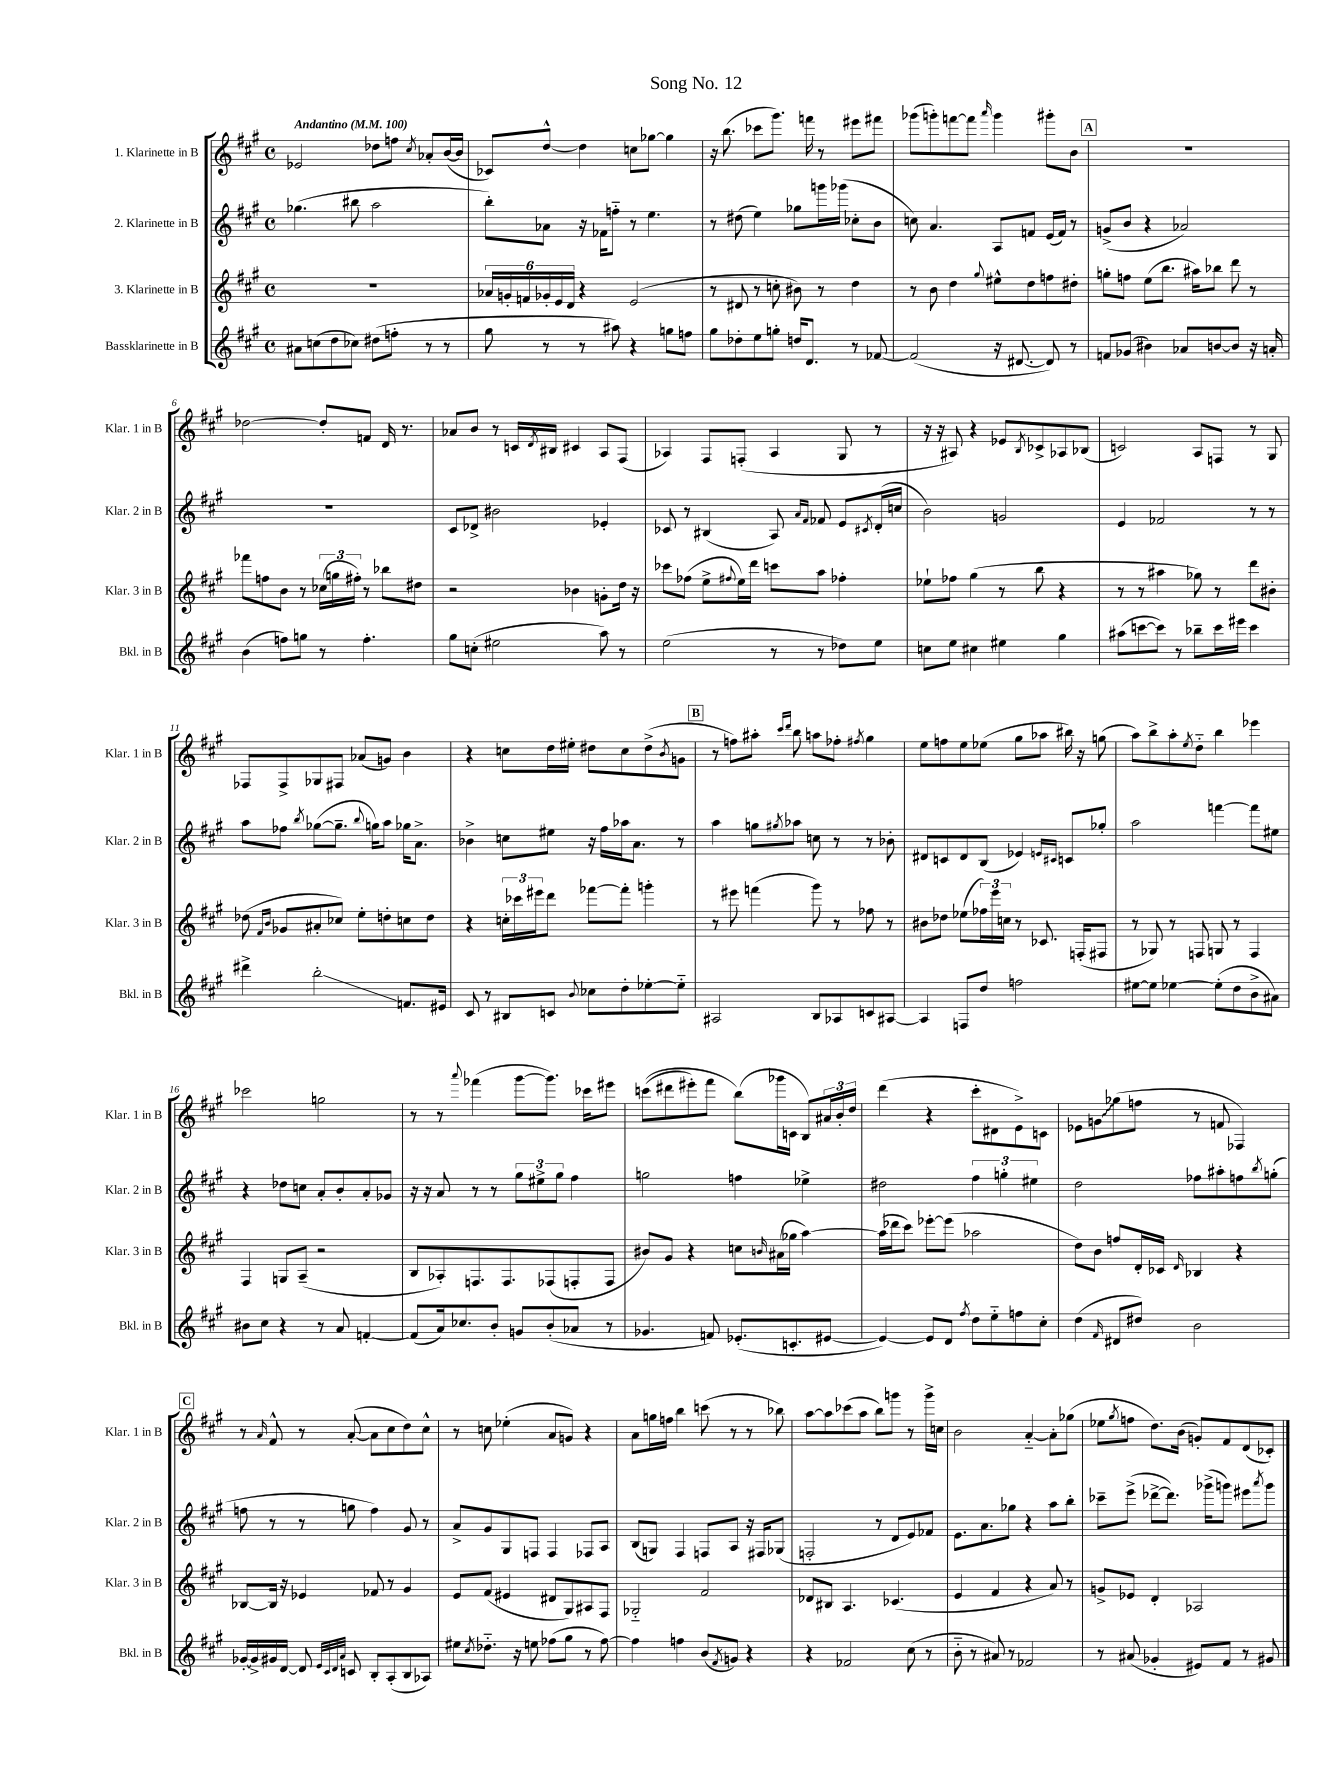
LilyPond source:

\header { title = "Song No. 12" }
<<
\new StaffGroup <<
\new Staff = "s0" \with { instrumentName = "1. Klarinette in B" shortInstrumentName = "Klar. 1 in B" } {
    \clef treble \key a \major \defaultTimeSignature \time 4/4 \tempo "Andantino" 4 = 100
    ees'2 des''8 f''8 \acciaccatura { cis''8 } aes'8-. b'16~( b'16 |
    ces'8) d''8~-^ d''4 c''8 ges''8~ ges''4 |
    r16 b''8.( ces'''8 gis'''8.) f'''16 r8 eis'''8 fis'''8 |
    ges'''8( g'''8-.) f'''8~ f'''8 \grace { a'''16 } g'''4 gis'''8-. b'8 |
    \mark \markup { \box "A" } R1 |
    des''2~ des''8-. f'8 d'16 r8. |
    aes'8 b'8 r8 c'16 \acciaccatura { d'8 } bis16 cis'4 a8 fis8( |
    aes4) fis8 f8-.( aes4 gis8 r8 |
    r16 r16 ais8) r4 ees'8 \acciaccatura { b8 } ces'8-> aes8 bes8( |
    c'2) a8 f8 r8 gis8 |
    fes8 fes8-> ges8 fis8 aes'8( g'8) b'4 |
    r4 c''8 d''16 eis''16-. dis''8 c''8 dis''8->( \acciaccatura { b'8 } g'8 |
    \mark \markup { \box "B" } r8 f''8) ais''8-. \grace { cis'''16 d'''16 } b''8 a''8 fes''8-. \acciaccatura { fis''8 } gis''4 |
    e''8 f''8 e''8 ees''8( gis''8 aes''8 bis''16) r16 g''8( |
    a''8) b''8-> a''8-. \acciaccatura { e''8 } d''8-_ b''4 ees'''4 |
    ces'''2 g''2 |
    r8 r8 \appoggiatura { a'''8 } fes'''4( gis'''8~ gis'''8.) ces'''16 eis'''8 |
    c'''8(\( dis'''8 eis'''8-.) fis'''8 b''8(\) ges'''16 c'16 b8) \tuplet 3/2 { ais'16 b'16-. d''16 } |
    d'''4( r4 cis'''8-. dis'8 e'8->) c'8 |
    ees'8 \once \override Glissando.style = #'zigzag g'8\glissando ges''8( f''8 r8 f'8 fes4) |
    \mark \markup { \box "C" } r8 \grace { a'16 } fis'8-^ r8 a'8~-.( a'8 cis''8 d''8) cis''8-^ |
    r8 c''8 ees''4-.( a'8 g'8) r4 |
    a'8 g''16 f''16 b''4 c'''8( r8 r8 bes''8) |
    a''8~ a''8 ces'''8( a''8 b''8) g'''8 r8 g'''16-> c''16 |
    b'2 a'4~-_ a'8-. ges''8( |
    ees''8 \acciaccatura { gis''8 } f''8 d''8.) b'16( g'8-.) fis'8 d'8( ces'8-.) \bar "|." |
}
\new Staff = "s1" \with { instrumentName = "2. Klarinette in B" shortInstrumentName = "Klar. 2 in B" } {
    \clef treble \key a \major \defaultTimeSignature \time 4/4
    ges''4.( bis''8 a''2 |
    b''8-.) aes'8 r16 fes'16 f''8-_ r8 e''4. |
    r8 dis''8( e''4) ges''8 g'''16 ges'''16( ces''8-. b'8 |
    c''8) a'4. a8 f'8 e'16( f'16) r8 |
    \mark \markup { \box "A" } g'8->( b'8 r4 aes'2) |
    R1 |
    cis'8 des'8-> bis'2 ees'4-. |
    ces'8 r8 bis4( a8) \grace { a'16 fis'16 } fes'8 e'8 \acciaccatura { cis'8 } d'16-.( c''16 |
    b'2) g'2 |
    e'4 fes'2 r8 r8 |
    a''8 fes''8 \acciaccatura { b''8 } ges''8~( ges''8.-- \appoggiatura { b''8 } g''16) a''8 ges''16 a'8.-> |
    bes'4-> c''8 eis''8 r16 fis''16 aes''16 a'8. r8 |
    \mark \markup { \box "B" } a''4 g''8 \acciaccatura { gis''8 } aes''8 c''8 r8 r8 bes'8-. |
    dis'8 c'8 dis'8 b8( ees'4) \grace { e'16 cis'16 } c'8 ges''8-. |
    a''2 f'''4~ f'''8 eis''8 |
    r4 des''8 c''8 a'8-. b'8-. a'8-. ges'8 |
    r16 r16 a'8 r8 r8 \tuplet 3/2 { gis''8 eis''8-> gis''8 } fis''4 |
    g''2 f''4 ees''4-> |
    dis''2 \tuplet 3/2 { fis''4 g''4-. eis''4 } |
    d''2 fes''8 ais''8-. f''8 \acciaccatura { b''8 } g''8-.( |
    \mark \markup { \box "C" } f''8 r8 r8 g''8 f''4) gis'8 r8 |
    a'8-> gis'8 gis8 f8 f4 fes8 a8 |
    b8( g8) fis4 f8 a8 r16 fis16 ges8( |
    f2-. r8 d'8 e'8) fes'8 |
    e'8. a'8. ges''8 r4 a''8 b''8-. |
    ces'''8-- e'''8->( des'''8~-> des'''8.) ges'''16->( g'''8) eis'''8 \acciaccatura { a'''8 } g'''8 \bar "|." |
}
\new Staff = "s2" \with { instrumentName = "3. Klarinette in B" shortInstrumentName = "Klar. 3 in B" } {
    \clef treble \key a \major \defaultTimeSignature \time 4/4
    R1 |
    \tuplet 6/4 { aes'16 g'16-. f'16 ges'16-. e'16 d'16 } r4 e'2( |
    r8 dis'8 r8 c''8-. bis'8) r8 d''4 |
    r8 b'8 d''4 \appoggiatura { gis''8 } eis''8-^ d''8 f''8 dis''8-. |
    \mark \markup { \box "A" } g''8-. f''8 e''8( b''8. ais''16) bes''8 d'''8 r8 |
    fes'''8 f''8 b'8 r8 \tuplet 3/2 { ces''16( g''16 fis''16-.) } r8 bes''8 dis''8 |
    r2 bes'4 g'8-. d''16 r16 |
    ces'''8 fes''8( e''8-> \appoggiatura { fis''8 } e''16) d'''16 c'''8 a''8 fes''4-. |
    ees''8-! fes''8 gis''4( r8 b''8 r4 |
    r8 r8 ais''4 ges''8) r8 d'''8 bis'8-. |
    des''8( \grace { fis'16 b'16 } ges'8 ais'8-. ces''8) e''8-. d''8-. c''8 d''8 |
    r4 \tuplet 3/2 { c''16-. ces'''16 eis'''16 } d'''8 fes'''8~ fes'''8-. g'''4-. |
    \mark \markup { \box "B" } r8 eis'''8 f'''4( gis'''8) r8 fes''8 r8 |
    bis'8 des''8 ees''8( \tuplet 3/2 { fes''16) e'''16 c''16 } r8 ces'8. f16-.( fis8 |
    r8 ges8) r8 f8 g8 r8 f4 |
    fis4 g8 a8--( r2 |
    b8 aes8-.) f8. f8. fes8( f8-. f8 |
    bis'8) gis'8 r4 c''8 \grace { b'16 } ais'16( ges''16 a''4~) |
    a''16( des'''16 cis'''8) ees'''8~-. ees'''8( aes''2 |
    d''8) b'8 f''8 d'16-. ces'16 \grace { d'16 } bes4 r4 |
    \mark \markup { \box "C" } bes8~ bes16 r16 ees'4 fes'8 r8 gis'4 |
    e'8 fis'8( eis'4 dis'8 gis8) ais8 fis8 |
    ges2-_ fis'2 |
    des'8 bis8 a4. ces'4.( |
    e'4 fis'4 r4 a'8) r8 |
    g'8-> ees'8 d'4-. aes2 \bar "|." |
}
\new Staff = "s3" \with { instrumentName = "Bassklarinette in B" shortInstrumentName = "Bkl. in B" } {
    \clef treble \key a \major \defaultTimeSignature \time 4/4
    ais'8 c''8( d''8 ces''8) dis''8( f''8-. r8 r8 |
    gis''8 r8 r8 ais''8) r4 g''8 f''8 |
    gis''8 des''8-. e''8 g''8-. d''16 d'8. r8 fes'8~ |
    fes'2( r16 dis'8.~ dis'8) r8 |
    \mark \markup { \box "A" } f'8 ges'8( bis'4) aes'8 b'8~ b'8 r16 a'16-. |
    b'4( f''8) g''8 r8 f''4.-. |
    gis''8 c''8-.( eis''2 a''8) r8 |
    e''2( r8 r8 des''8) e''8 |
    c''8 e''8 cis''4 eis''4 gis''4 |
    ais''8( c'''8~ c'''8) r8 bes''8-- c'''16 eis'''16 c'''4 |
    dis'''4-> b''2-.\glissando f'8. eis'16 |
    cis'8 r8 bis8 c'8 \appoggiatura { b'8 } ces''8 d''8-. ees''8~-. ees''8-_ |
    \mark \markup { \box "B" } ais2 b8 aes8 c'8 ais8~ |
    ais4 f8 d''8 f''2 |
    eis''8~ eis''8 ees''4~ ees''8-.( d''8 b'8-> ais'8) |
    bis'8 cis''8 r4 r8 a'8 f'4~-. |
    f'8( a'16) ces''8. b'8-. g'8 b'8-.( aes'8 r8 |
    ges'4. f'8) ees'8.-.( c'8.-. eis'8~ |
    eis'4~) eis'8 d'8 \acciaccatura { fis''8 } d''8 e''8-_ f''8 cis''8-. |
    d''4( \grace { fis'16 } dis'8 dis''8) b'2 |
    \mark \markup { \box "C" } ges'16~-. ges'16-> gis'16 d'16~ d'8 \grace { e'32 cis'32 d'32 a'32 } c'8 b8-. a8-.( b8 aes8) |
    eis''8 \acciaccatura { cis''8 } des''8.-_ r16 e''8 fes''8( gis''8 r8 fes''8~) |
    fes''4 f''4 b'8( \acciaccatura { fis'8 } g'8) r4 |
    r4 fes'2 cis''8( r8 |
    b'8-_ r8 ais'8) r8 fes'2 |
    r8 ais'8( ges'4-. eis'8) fis'8 r8 gis'8 \bar "|." |
}
>>
>>
